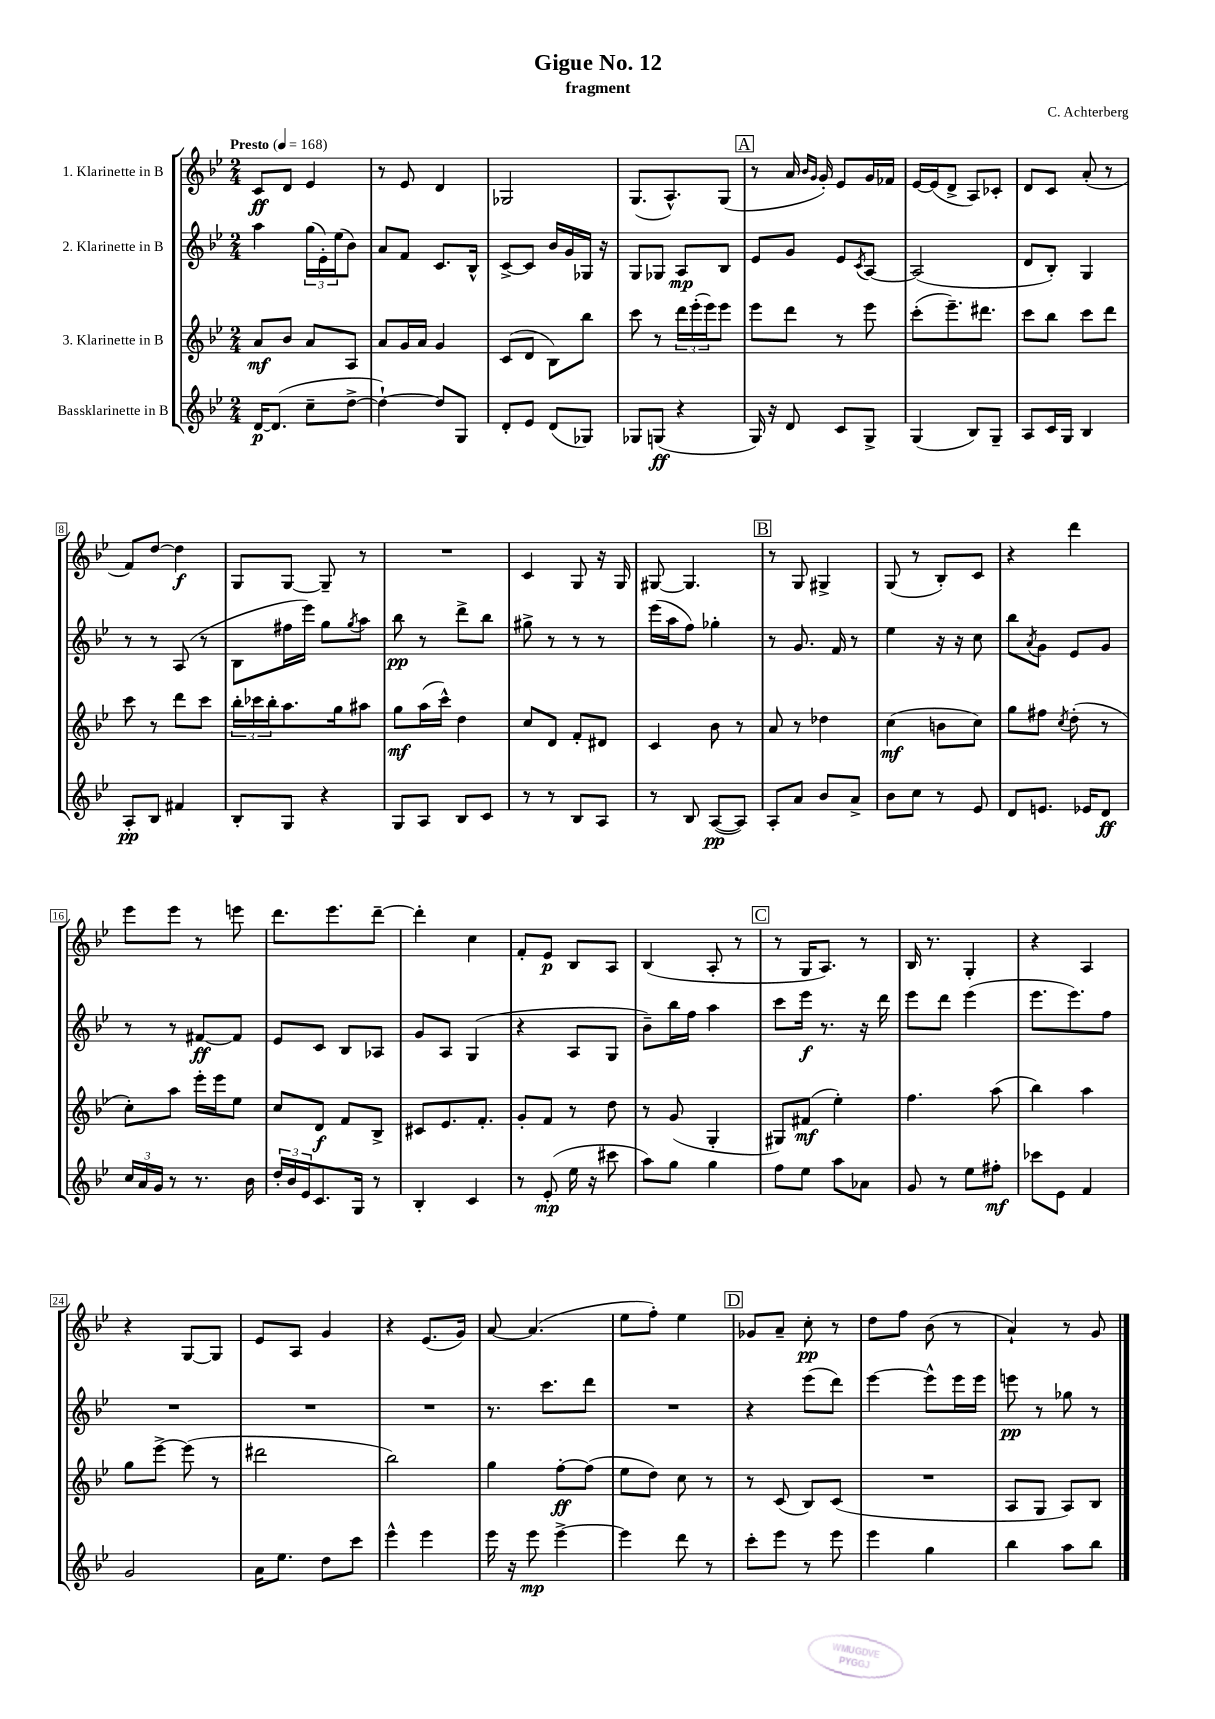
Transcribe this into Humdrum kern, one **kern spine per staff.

**kern	**dynam	**kern	**dynam	**kern	**dynam	**kern	**dynam
*part4	*part4	*part3	*part3	*part2	*part2	*part1	*part1
*staff4	*staff4	*staff3	*staff3	*staff2	*staff2	*staff1	*staff1
*I"Bassklarinette in B	*	*I"3. Klarinette in B	*	*I"2. Klarinette in B	*	*I"1. Klarinette in B	*
*clefG2	*	*clefG2	*	*clefG2	*	*clefG2	*
*k[b-e-]	*	*k[b-e-]	*	*k[b-e-]	*	*k[b-e-]	*
*M2/4	*	*M2/4	*	*M2/4	*	*M2/4	*
*MM168	*	*MM168	*	*MM168	*	*MM168	*
=1	=1	=1	=1	=1	=1	=1	=1
!	!	!	!	!	!	!LO:TX:a:B:t=Presto	!
[16d/KL	p	8a/L	mf	4aa\	.	8c/L	ff
(8.d/J]	.	.	.	.	.	.	.
.	.	8b-/J	.	.	.	8d/J	.
8cc~\L	.	8a/L	.	(24gg\LL	.	4e-/	.
.	.	.	.	24e-'\)	.	.	.
.	.	.	.	(24ee-\J	.	.	.
[8dd^\J	.	8A/J	.	8b-\J)	.	.	.
=2	=2	=2	=2	=2	=2	=2	=2
4dd`\_)	.	8a/L	.	8a/L	.	8r	.
.	.	16g/L	.	8f/J	.	8e-/	.
.	.	16a/JJ	.	.	.	.	.
8dd/L]	.	4g/	.	8.c/L	.	4d/	.
8G/J	.	.	.	.	.	.	.
.	.	.	.	16B-^^/Jk	.	.	.
=3	=3	=3	=3	=3	=3	=3	=3
8d'/L	.	(8c/L	.	[8c^/L	.	2G-X/	.
8e-/J	.	8d/J	.	8c/J]	.	.	.
(8d/L	.	8B-\L)	.	16b-/LL	.	.	.
.	.	.	.	16g/	.	.	.
8G-X/J)	.	8bb-\J	.	16G-X/JJ	.	.	.
.	.	.	.	16r	.	.	.
=4	=4	=4	=4	=4	=4	=4	=4
8G-X/L	.	8ccc\	.	8G/L	.	(8.G/L	.
(8Gn/J	ff	8r	.	8G-X/J	.	.	.
.	.	.	.	.	.	8.A^^/)	.
4r	.	24ddd\LL	.	8A/L	mp	.	.
.	.	(24eee-'\	.	.	.	.	.
.	.	24eee-\J)	.	.	.	.	.
.	.	8eee-\J	.	8B-/J	.	(8G/J	.
!!LO:REH:place=s1:t=A
=5	=5	=5	=5	=5	=5	=5	=5
16G/)	.	8eee-\L	.	8e-/L	.	8r	.
16r	.	.	.	.	.	.	.
8d/	.	8ddd\J	.	8g/J	.	16a/	.
.	.	.	.	.	.	16qqb-/LL	.
.	.	.	.	.	.	16qqg/JJ	.
.	.	.	.	.	.	16g'/)	.
8c/L	.	8r	.	8e-/L	.	8e-/L	.
.	.	.	.	8qc/	.	.	.
8G^/J	.	8eee-\	.	[8A/J	.	16g/L	.
.	.	.	.	.	.	16f-X/JJ	.
=6	=6	=6	=6	=6	=6	=6	=6
(4G/	.	(8ccc'\L	.	(2A/]	.	[16e-/LL	.
.	.	.	.	.	.	(16e-/J]	.
.	.	8.eee-~\)	.	.	.	8d^/J	.
8B-/L)	.	.	.	.	.	8A/L)	.
.	.	8.ddd#X\J	.	.	.	.	.
8G~/J	.	.	.	.	.	8c-X'/J	.
=7	=7	=7	=7	=7	=7	=7	=7
8A/L	.	8ccc\L	.	8d/L	.	8d/L	.
16c/L	.	8bb-\J	.	8B-'/J)	.	8c/J	.
16G/JJ	.	.	.	.	.	.	.
4B-/	.	8ccc\L	.	4G/	.	(8a'/	.
.	.	8ddd\J	.	.	.	8r	.
!!LO:LB:g=z
=8	=8	=8	=8	=8	=8	=8	=8
8A'/L	pp	8ccc\	.	8r	.	8f/L)	.
8B-/J	.	8r	.	8r	.	[8dd/J	.
4f#X/	.	8ddd\L	.	(8A/	.	4dd\]	f
.	.	8ccc\J	.	8r	.	.	.
=9	=9	=9	=9	=9	=9	=9	=9
8B-'/L	.	24bb-'\LL	.	8B-\L	.	8G/L	.
.	.	24ccc-X\	.	.	.	.	.
.	.	24bb-'\J	.	.	.	.	.
8G/J	.	8.aa\	.	16ff#X\L	.	[8G/J	.
.	.	.	.	16eee-\JJ)	.	.	.
4r	.	.	.	8gg\L	.	8G~/]	.
.	.	16gg\k	.	.	.	.	.
.	.	.	.	8qgg/	.	.	.
.	.	8aa#X\J	.	8aa\J	.	8r	.
=10	=10	=10	=10	=10	=10	=10	=10
8G/L	.	8gg\L	mf	8bb-\	pp	2r	.
8A/J	.	(16aa\L	.	8r	.	.	.
.	.	16ccc^^\JJ)	.	.	.	.	.
8B-/L	.	4dd\	.	8ddd^\L	.	.	.
8c/J	.	.	.	8bb-\J	.	.	.
=11	=11	=11	=11	=11	=11	=11	=11
8r	.	8cc/L	.	8gg#X^\	.	4c/	.
8r	.	8d/J	.	8r	.	.	.
8B-/L	.	8f'/L	.	8r	.	8G/	.
8A/J	.	8d#X/J	.	8r	.	16r	.
.	.	.	.	.	.	16G/	.
=12	=12	=12	=12	=12	=12	=12	=12
8r	.	4c/	.	(16eee-\LL	.	[8G#X/	.
.	.	.	.	16aa\J	.	.	.
8B-/	.	.	.	8ff\J)	.	4.G#/]	.
([8A/L	pp	8b-\	.	4gg-X'\	.	.	.
8A/J])	.	8r	.	.	.	.	.
!!LO:REH:place=s1:t=B
=13	=13	=13	=13	=13	=13	=13	=13
8A'/L	.	8a/	.	8r	.	8r	.
8a/J	.	8r	.	8.g/	.	8G/	.
8b-/L	.	4dd-X\	.	.	.	4G#X^/	.
.	.	.	.	16f/	.	.	.
8a^/J	.	.	.	8r	.	.	.
=14	=14	=14	=14	=14	=14	=14	=14
8b-\L	.	(4cc\	mf	4ee-\	.	(8G/	.
8cc\J	.	.	.	.	.	8r	.
8r	.	8bn\L	.	16r	.	8B-'/L)	.
.	.	.	.	16r	.	.	.
8e-/	.	8cc\J)	.	8cc\	.	8c/J	.
=15	=15	=15	=15	=15	=15	=15	=15
8d/L	.	8gg\L	.	8bb-\L	.	4r	.
.	.	.	.	8qa/	.	.	.
8.en/J	.	8ff#X\J	.	8g\J	.	.	.
.	.	8qcc/	.	.	.	.	.
.	.	(8dd'\	.	8e-/L	.	4ddd\	.
16e-X/KL	.	.	.	.	.	.	.
8d/J	ff	8r	.	8g/J	.	.	.
!!LO:LB:g=z
=16	=16	=16	=16	=16	=16	=16	=16
24cc/LL	.	8cc'\L)	.	8r	.	8eee-\L	.
24a/	.	.	.	.	.	.	.
24g/JJ	.	.	.	.	.	.	.
8r	.	8aa\J	.	8r	.	8eee-\J	.
8.r	.	16eee-'\LL	.	[8f#X/L	ff	8r	.
.	.	16eee-\J	.	.	.	.	.
.	.	8ee-\J	.	8f#/J]	.	8eeen\	.
16b-\	.	.	.	.	.	.	.
=17	=17	=17	=17	=17	=17	=17	=17
24dd'/LL	.	8cc/L	.	8e-/L	.	8.ddd\L	.
24b-/	.	.	.	.	.	.	.
24e-/J	.	.	.	.	.	.	.
8.c/	.	8d/J	f	8c/J	.	.	.
.	.	.	.	.	.	8.eee-\	.
.	.	8f/L	.	8B-/L	.	.	.
16G/Jk	.	.	.	.	.	.	.
8r	.	8B-^/J	.	8A-X/J	.	[8ddd~\J	.
=18	=18	=18	=18	=18	=18	=18	=18
4B-'/	.	8c#X/L	.	8g/L	.	4ddd'\]	.
.	.	8.e-/	.	8A/J	.	.	.
4c/	.	.	.	(4G/	.	4cc\	.
.	.	8.f'/J	.	.	.	.	.
=19	=19	=19	=19	=19	=19	=19	=19
8r	.	8g'/L	.	4r	.	8f'/L	.
(8e-'/	mp	8f/J	.	.	.	8e-/J	p
16ee-\	.	8r	.	8A/L	.	8B-/L	.
16r	.	.	.	.	.	.	.
8ccc#X\	.	8dd\	.	8G/J	.	8A/J	.
=20	=20	=20	=20	=20	=20	=20	=20
8aa\L)	.	8r	.	8b-~\L)	.	(4B-/	.
8gg\J	.	(8g/	.	16bb-\L	.	.	.
.	.	.	.	16ff\JJ	.	.	.
4gg\	.	4G'/	.	4aa\	.	8A'/	.
.	.	.	.	.	.	8r	.
!!LO:REH:place=s1:t=C
=21	=21	=21	=21	=21	=21	=21	=21
8ff\L	.	8G#X/L)	.	8ccc\L	.	8r	.
8ee-\J	.	(8f#X/J	mf	16eee-\Jk	f	16G/KL	.
.	.	.	.	8.r	.	8.A/J)	.
8aa\L	.	4ee-'\)	.	.	.	.	.
8a-X\J	.	.	.	16r	.	8r	.
.	.	.	.	16ddd\	.	.	.
=22	=22	=22	=22	=22	=22	=22	=22
8g/	.	4.ff\	.	8eee-\L	.	16B-/	.
.	.	.	.	.	.	8.r	.
8r	.	.	.	8ddd\J	.	.	.
8ee-\L	.	.	.	(4eee-\	.	4G'/	.
8ff#X'\J	mf	(8aa\	.	.	.	.	.
=23	=23	=23	=23	=23	=23	=23	=23
8ccc-X\L	.	4bb-\)	.	8.eee-\L	.	4r	.
8e-\J	.	.	.	.	.	.	.
.	.	.	.	8.eee-\)	.	.	.
4f/	.	4aa\	.	.	.	4A/	.
.	.	.	.	8ff\J	.	.	.
!!LO:LB:g=z
=24	=24	=24	=24	=24	=24	=24	=24
2g/	.	8gg\L	.	2r	.	4r	.
.	.	[8eee-^\J	.	.	.	.	.
.	.	(8eee-\]	.	.	.	[8G/L	.
.	.	8r	.	.	.	8G/J]	.
=25	=25	=25	=25	=25	=25	=25	=25
16a\KL	.	2ddd#X\	.	2r	.	8e-/L	.
8.ee-\J	.	.	.	.	.	.	.
.	.	.	.	.	.	8A/J	.
8dd\L	.	.	.	.	.	4g/	.
8ccc\J	.	.	.	.	.	.	.
=26	=26	=26	=26	=26	=26	=26	=26
4eee-^^\	.	2bb-\)	.	2r	.	4r	.
4eee-\	.	.	.	.	.	(8.e-/L	.
.	.	.	.	.	.	16g/Jk)	.
=27	=27	=27	=27	=27	=27	=27	=27
16eee-\	.	4gg\	.	8.r	.	[8a/	.
16r	.	.	.	.	.	.	.
8eee-\	mp	.	.	.	.	(4.a/]	.
.	.	.	.	8.ccc\L	.	.	.
[4eee-^\	.	[8ff'\L	ff	.	.	.	.
.	.	(8ff\J]	.	8ddd\J	.	.	.
=28	=28	=28	=28	=28	=28	=28	=28
4eee-\]	.	8ee-\L	.	2r	.	8ee-\L	.
.	.	8dd\J)	.	.	.	8ff'\J)	.
8ddd\	.	8cc\	.	.	.	4ee-\	.
8r	.	8r	.	.	.	.	.
!!LO:REH:place=s1:t=D
=29	=29	=29	=29	=29	=29	=29	=29
8ccc'\L	.	8r	.	4r	.	8g-X/L	.
8eee-\J	.	(8c/	.	.	.	8a~/J	.
8r	.	8B-/L)	.	(8eee-\L	.	8cc'\	pp
8eee-\	.	(8c/J	.	8ddd\J)	.	8r	.
=30	=30	=30	=30	=30	=30	=30	=30
4eee-\	.	2r	.	[4eee-\	.	8dd\L	.
.	.	.	.	.	.	8ff\J	.
4gg\	.	.	.	8eee-^^\L]	.	(8b-\	.
.	.	.	.	16eee-\L	.	8r	.
.	.	.	.	16eee-\JJ	.	.	.
=31	=31	=31	=31	=31	=31	=31	=31
4bb-\	.	8A/L	.	8eeen\	pp	4a`/)	.
.	.	8G/J	.	8r	.	.	.
8aa\L	.	8A/L)	.	8gg-X\	.	8r	.
8bb-\J	.	8B-/J	.	8r	.	8g/	.
==	==	==	==	==	==	==	==
*-	*-	*-	*-	*-	*-	*-	*-
